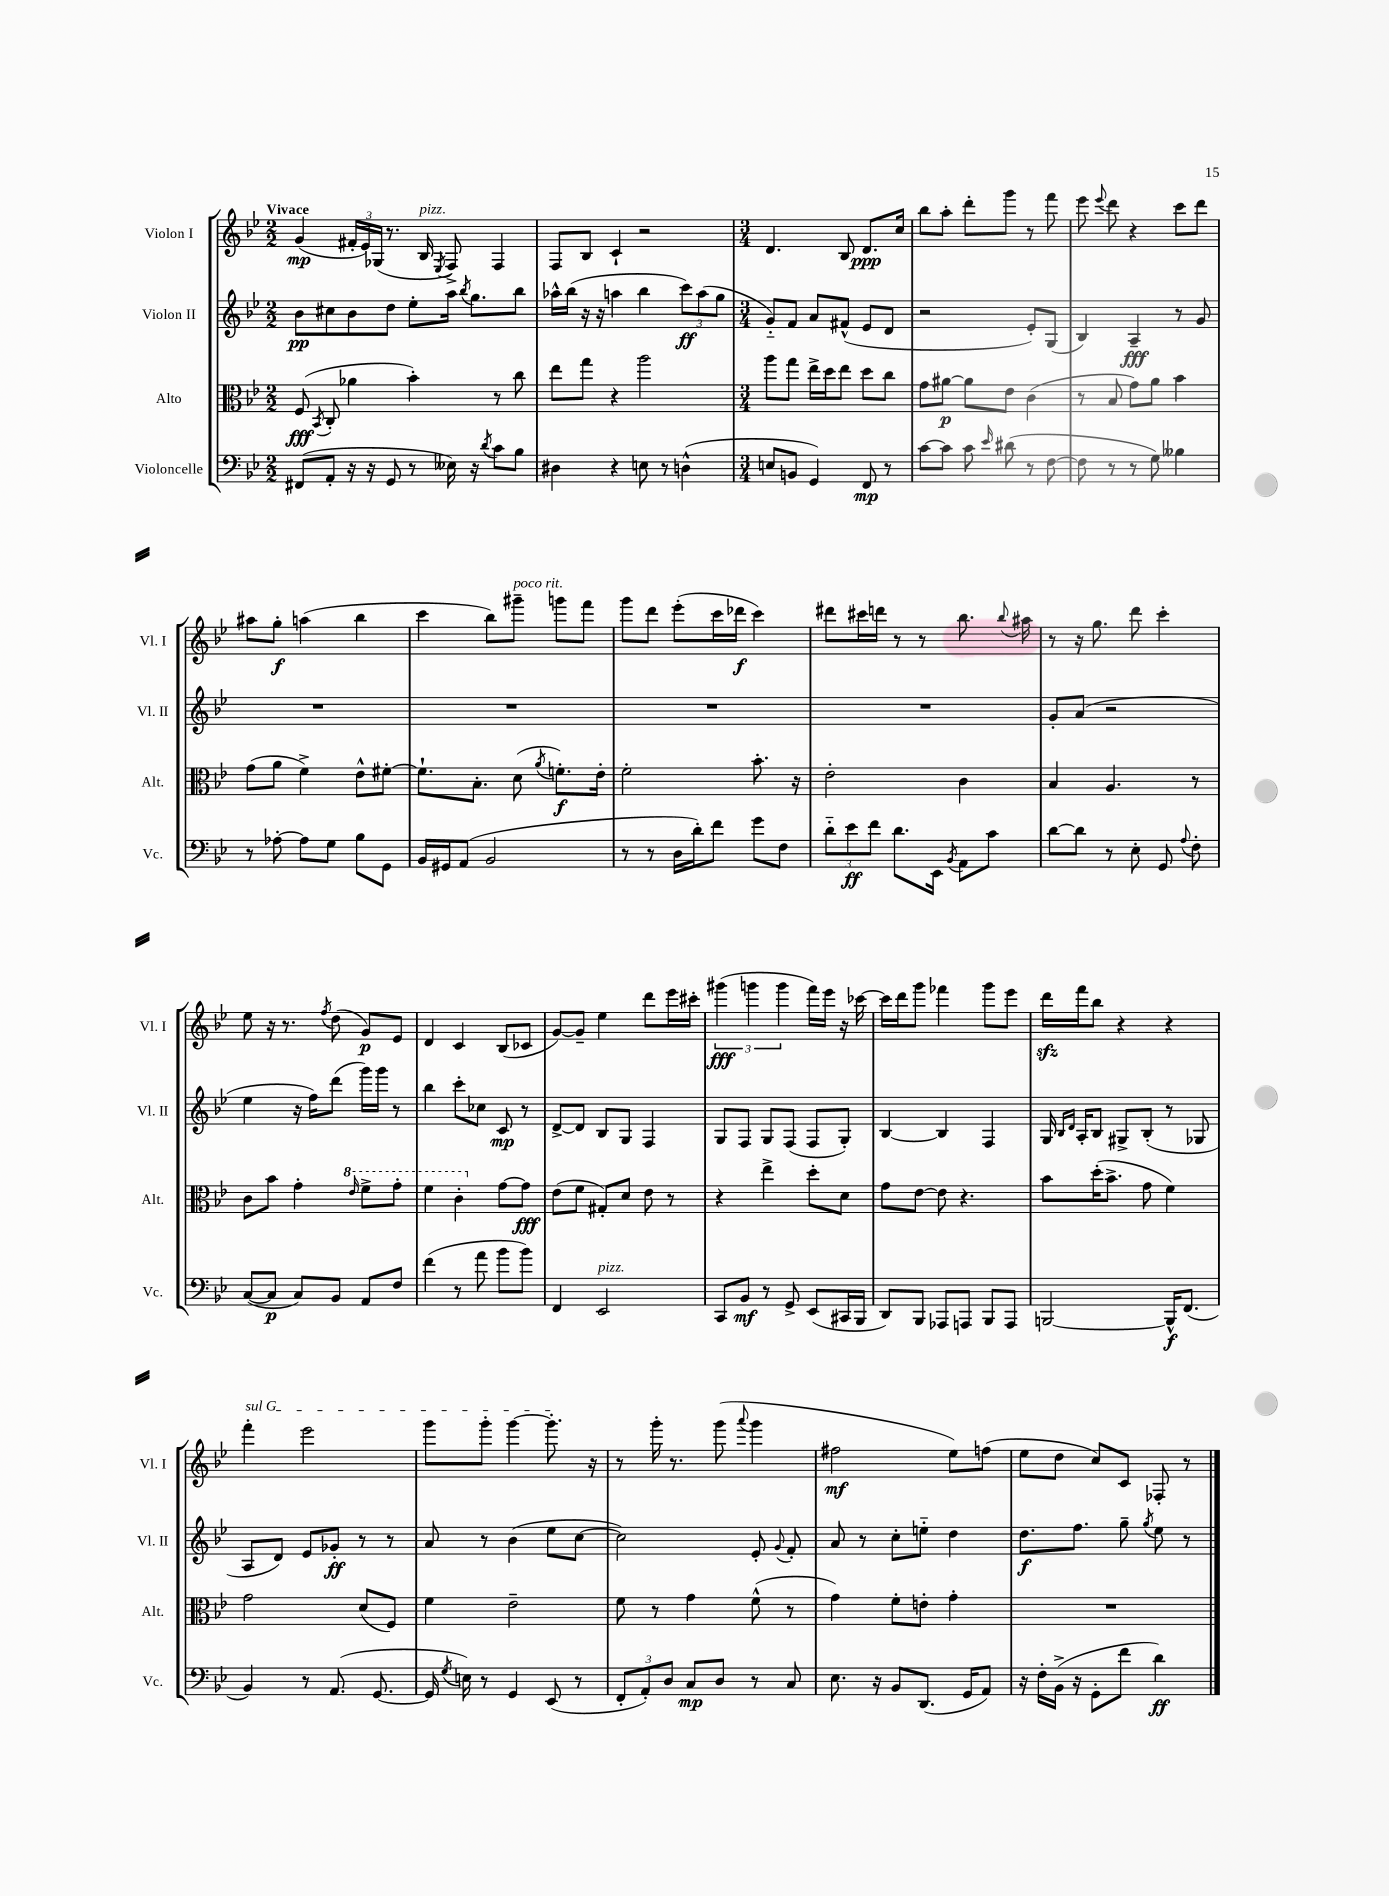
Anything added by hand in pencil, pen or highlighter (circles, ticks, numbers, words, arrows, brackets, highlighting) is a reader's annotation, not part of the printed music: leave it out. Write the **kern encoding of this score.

**kern	**kern	**kern	**kern
*staff4	*staff3	*staff2	*staff1
*clefF4	*clefC3	*clefG2	*clefG2
*k[b-e-]	*k[b-e-]	*k[b-e-]	*k[b-e-]
*M2/2	*M2/2	*M2/2	*M2/2
(8FF#	(8F	8b-	(4g
.	8qBB-	.	.
8AA'	8C'	8cc#	.
16r	4a-	8b-	24f#'
.	.	.	24e-)
16r	.	.	.
.	.	.	(24G-
8GG	.	8dd	8.r
8r	4b-')	8ee-'	.
.	.	.	16B-
.	.	.	8qE-
16E--)	.	16aa	8F^)
.	.	8qbb-	.
16r	.	8.gg	.
8qd	.	.	.
8c	8r	.	4F
8B-	8cc	8bb-	.
=	=	=	=
4D#	8ee-	16aa-^^	8F
.	.	(16bb-	.
.	8gg	16r	8B-
.	.	16r	.
4r	4r	4aa	4c`
8E	2aa	4bb-	2r
8r	.	.	.
(4D^^	.	12ccc)	.
.	.	(12aa	.
.	.	12gg	.
=	=	=	=
*M3/4	*M3/4	*M3/4	*M3/4
8E	8aa	8g'~)	4.d
8BB	8gg	8f	.
4GG)	16ee-^	8a	.
.	16dd	.	.
.	8ee-	(8f#^^	8B-
8FF	8dd	8e-	8.d
8r	8cc	8d	.
.	.	.	16cc
=	=	=	=
[8c	8g	2r	8bb-
8c]	[8a#	.	8aa'
8c	8a#]	.	8ddd'
16qqe-	.	.	.
(8d#	8e-	.	8ggg
8r	(4c	8e-')	8r
[8F	.	(8G	8fff
=	=	=	=
8F]	8r	4B-)	8eee-
.	.	.	8qqeee-
8r	8B-	.	8ddd
8r	8g)	4A~	4r
8G)	8a	.	.
4B--	4b-	8r	8ccc
.	.	8g	8ddd
=	=	=	=
8r	(8g	2.r	8aa#
[8A-'	8a	.	8gg'
8A-]	4f^)	.	(4aa
8G	.	.	.
8B-	8e-^^	.	4bb-
8GG	[8f#'	.	.
=	=	=	=
16BB-	8.f#`]	2.r	4ccc
16GG#	.	.	.
(8AA	.	.	.
.	8.B-'	.	.
2BB-	.	.	8bb-)
.	(8d	.	8ggg#~
.	8qa	.	.
.	8.f')	.	8ggg
.	.	.	8fff
.	16e-'	.	.
=	=	=	=
8r	2f'	2.r	8ggg
8r	.	.	8ddd
16D	.	.	(8eee-'
16d')	.	.	.
8f	.	.	16ccc
.	.	.	16ddd-
8g	8.b-'	.	4ccc)
8F	.	.	.
.	16r	.	.
=	=	=	=
12d'~	2e-'	2.r	8ddd#
12e-	.	.	.
.	.	.	16ccc#
12f	.	.	.
.	.	.	16ddd
8.d	.	.	8r
.	.	.	8r
16EE-	.	.	.
8qBB-	.	.	.
8AA	4c	.	8.bb-
8c	.	.	.
.	.	.	8qqbb-
.	.	.	16aa#
=	=	=	=
[8d	4B-	8g'	8r
8d]	.	(8a	16r
.	.	.	8.gg
8r	4.A	2r	.
8E-'	.	.	8ddd
8GG	.	.	4ccc'
8qqA	.	.	.
8F'	8r	.	.
=	=	=	=
([8C	8c	4ee-	8ee-
8C]	8b-	.	16r
.	.	.	8.r
8C)	4g'	16r	.
.	.	16ff)	.
.	.	.	8qff
8BB-	.	(8ddd	(8dd
.	16qqee-	.	.
8AA	8ff^	16ggg)	8g)
.	.	16ggg	.
8F	8gg'	8r	8e-
=	=	=	=
(4f	4ff	4bb-	4d
8r	4cc'	8ccc'	4c
8a	.	8cc-	.
8b-	[8g	8c	(8B-
8b-)	8g]	8r	8c-
=	=	=	=
4FF	(8e-	[8d^	[8g)
.	8f	8d]	8g~]
2EE-	8G#')	8B-	4ee-
.	8d	8G	.
.	8e-	4F	8ddd
.	8r	.	16eee-
.	.	.	16ccc#'
=	=	=	=
8CC	4r	8G	(6ggg#
8BB-	.	8F	.
.	.	.	6ggg
8r	4ee-^	8G	.
.	.	.	6ggg
8GG^	.	(8F	.
(8EE-	8dd'	8F	16fff)
.	.	.	16eee-
16CC#	8d	8G')	16r
16BBB-	.	.	[16ccc-
=	=	=	=
8DD)	8g	[4B-	16ccc-]
.	.	.	16ddd
8BBB-	[8e-	.	8ggg
8AAA-	8e-]	4B-]	4fff-
8AAA	4.r	.	.
8BBB-	.	4F	8ggg
8AAA	.	.	8eee-
=	=	=	=
[2BBB	8b-	16G	16ddd
.	.	16qqB-	.
.	.	16qqd	.
.	.	16A'	16fff
.	(16dd'	8B-	8bb-
.	8.b-^	.	.
.	.	8G#^	4r
.	8g	(8B-'	.
16BBB^^]	4f)	8r	4r
(8.FF	.	.	.
.	.	8G-	.
=	=	=	=
4BB-)	2g	8A	4fff'
.	.	8d)	.
8r	.	8e-	2eee-
(8.AA	.	8g-'	.
.	(8d	8r	.
[8.GG	.	.	.
.	8F)	8r	.
=	=	=	=
16GG]	4f	8a	8ggg
8qG	.	.	.
16E)	.	.	.
8r	.	8r	8ggg'
4GG	2e-~	(4b-	[4ggg
(8EE-	.	8ee-	8.ggg']
8r	.	[8cc	.
.	.	.	16r
=	=	=	=
12FF'	8f	2cc])	8r
12AA')	.	.	.
.	8r	.	16ggg'
12D	.	.	.
.	.	.	8.r
8C	4g	.	.
8D	.	.	(8ggg
.	.	.	8qqaaa
8r	(8f^^	8e-'	4ggg
.	.	8qqg	.
8C	8r	8f'	.
=	=	=	=
8.E-	4g)	8a	2ff#
.	.	8r	.
16r	.	.	.
8BB-	8f'	8cc'	.
(8.DD	8e'	8ee'~	.
.	4g'	4dd	8ee-)
16GG	.	.	.
8AA)	.	.	(8ff
=	=	=	=
16r	2.r	8.dd	8ee-
16F'	.	.	.
(16BB-^	.	.	8dd
16r	.	8.ff	.
8GG'	.	.	8cc)
8f	.	8gg~	8c
.	.	8qgg	.
4d)	.	8ee-	8F-'
.	.	8r	8r
==	==	==	==
*-	*-	*-	*-
